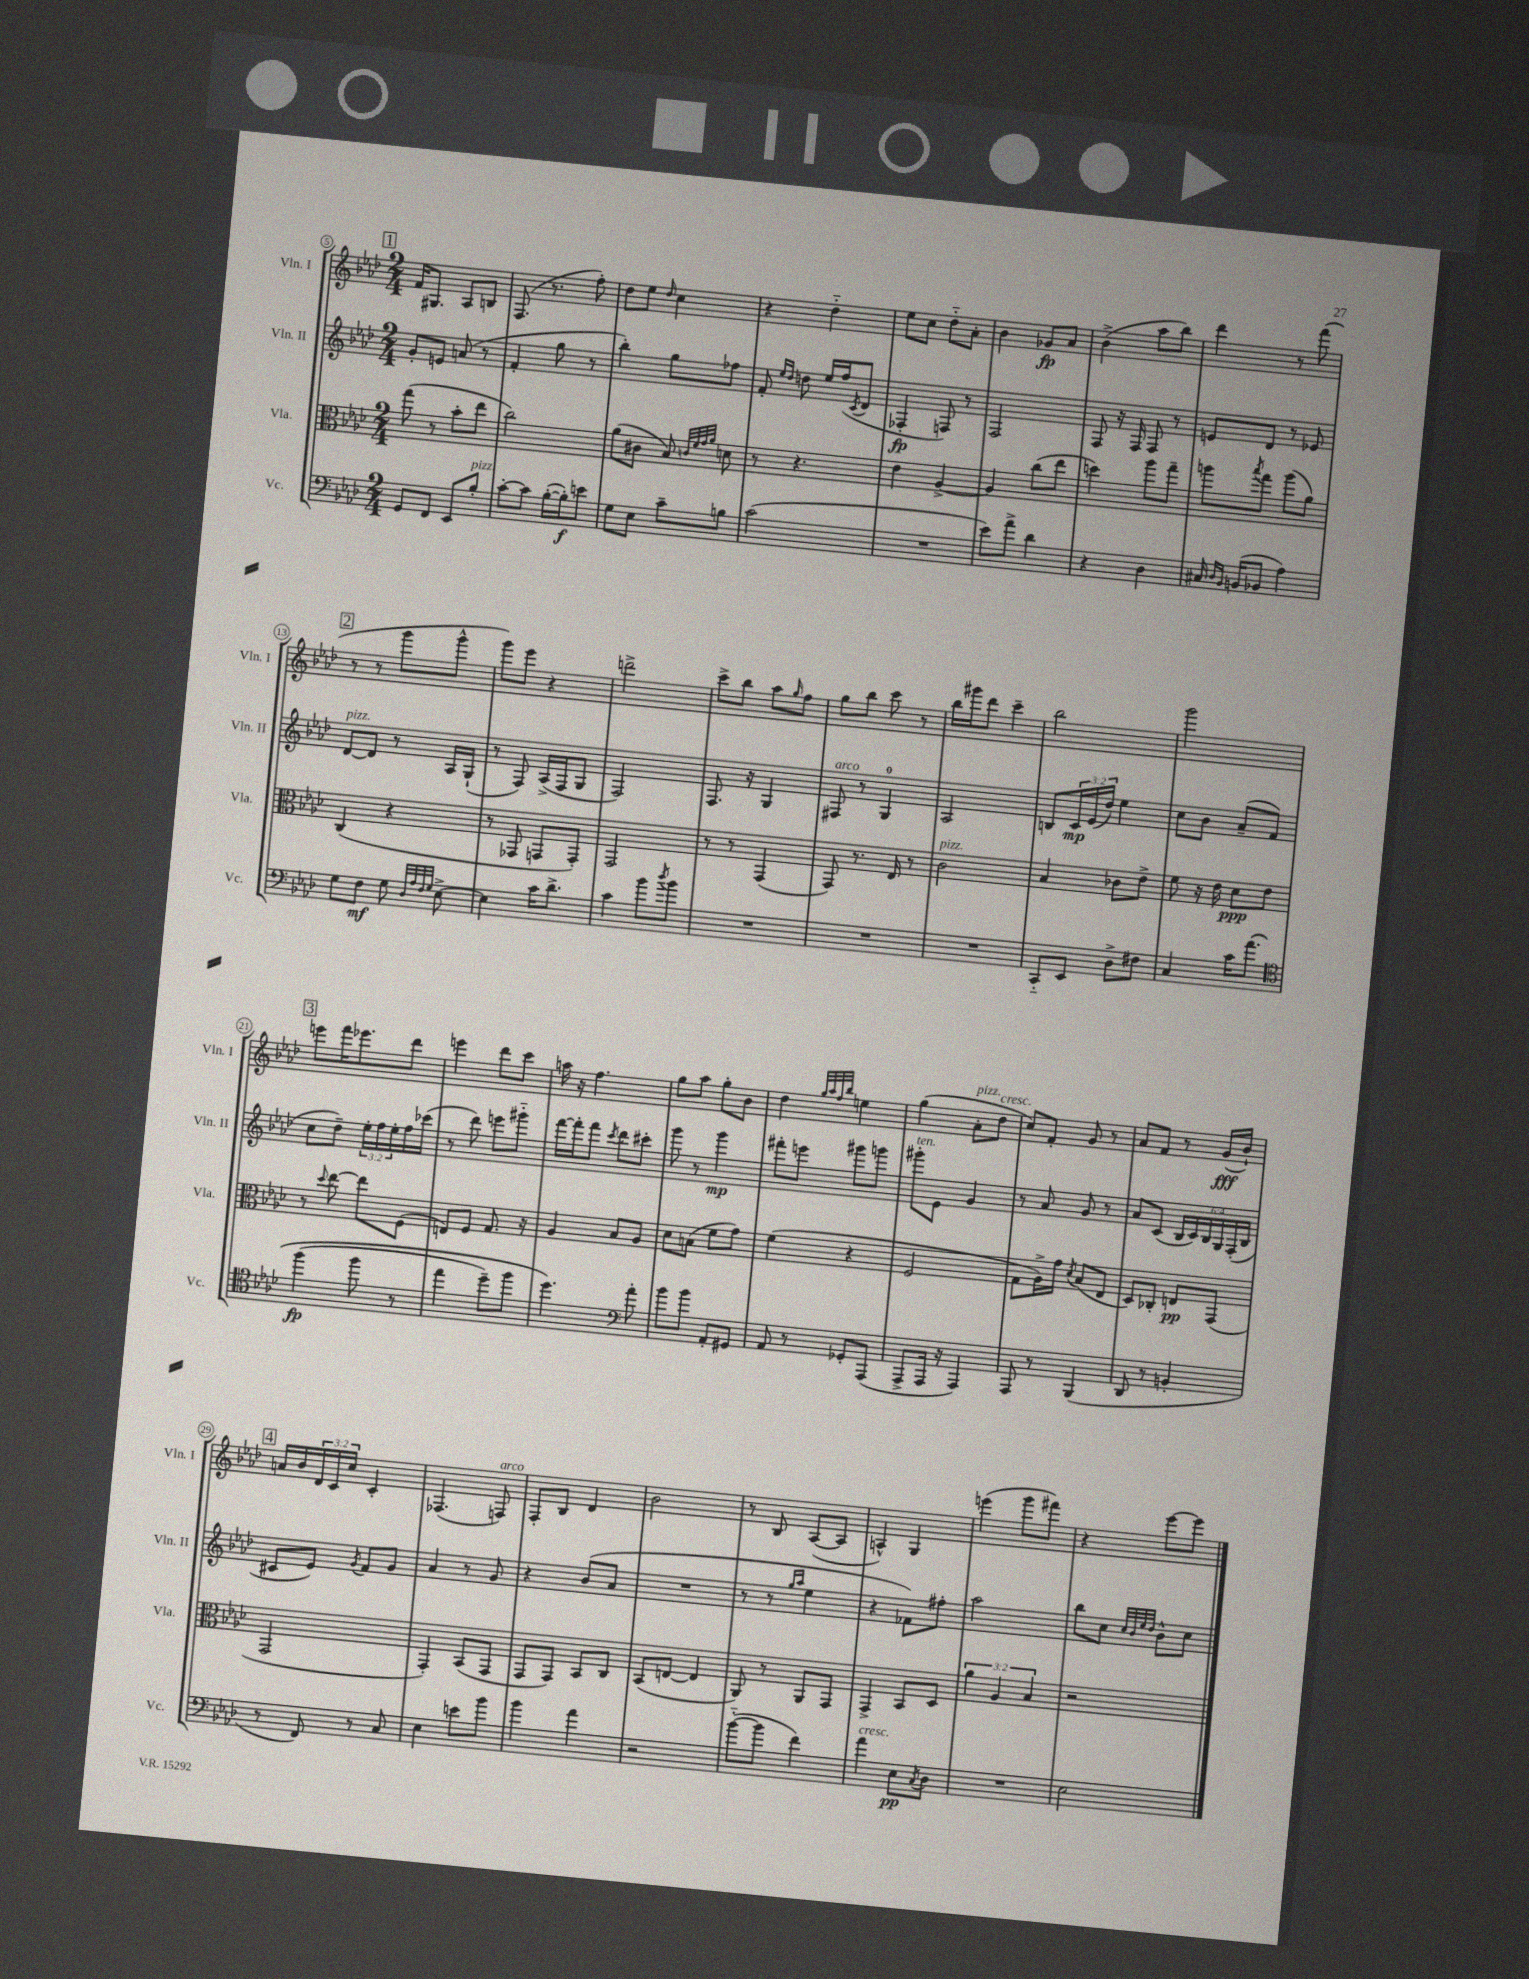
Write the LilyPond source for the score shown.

<<
\new StaffGroup <<
\new Staff = "s0" \with { instrumentName = "Vln. I" shortInstrumentName = "Vln. I" } {
    \clef treble \key aes \major \numericTimeSignature \time 2/4 \override Staff.TupletNumber.text = #tuplet-number::calc-fraction-text
    \mark \markup { \box "1" } f'16 gis8. aes8 b8 |
    f8.( r8. f''8-.) |
    des''8 ees''8 \grace { des''16 } c''4 |
    r4 des''4-_ |
    ees''8 c''8 des''8-_ aes'8-. |
    bes'4 ges'8\fp aes'8 |
    bes'4->( aes''8 bes''8) |
    des'''4 r8 f'''8( |
    \mark \markup { \box "2" } r8 r8 g'''8 g'''8-^ |
    g'''8) ees'''8 r4 |
    d'''2-> |
    c'''8-> bes''8 aes''8 \grace { g''16 } f''8 |
    g''8 bes''8 c'''8 r8 |
    bes''16 gis'''16 des'''8 c'''4-- |
    bes''2 |
    g'''2 |
    \mark \markup { \box "3" } e'''8 f'''16 ees'''8. des'''8 |
    e'''4 des'''8 c'''8 |
    a''16 r16 f''4. |
    g''8 aes''8 g''8-. bes'8 |
    des''4 \grace { g''32 aes''32 f''32 bes''32 } e''4 |
    g''4( aes'8-.^\markup { \italic "pizz." } des''8^\markup { \italic "cresc." } |
    c''8) f'8-. g'8 r8 |
    aes'8 f'8 r8 g'16\fff( bes'16-!) |
    \mark \markup { \box "4" } a'16 bes'16 \tuplet 3/2 { des'16 c'16 c''16 } c'4-. |
    fes4.( f8^\markup { \italic "arco" }) |
    f8-. bes8 des'4 |
    bes'2 |
    r8 bes8 aes8~( aes8 |
    a4-^) g4 |
    e'''4( g'''8 fis'''8) |
    r4 ees'''8~ ees'''8 \bar "|." |
}
\new Staff = "s1" \with { instrumentName = "Vln. II" shortInstrumentName = "Vln. II" } {
    \clef treble \key aes \major \numericTimeSignature \time 2/4 \override Staff.TupletNumber.text = #tuplet-number::calc-fraction-text
    \mark \markup { \box "1" } g'8-. e'8 a'8( r8 |
    f'4-. g''8 r8 |
    bes''4-.) g''8 fes''8 |
    f'8-. \grace { ees''16 des''16 } d''8 ees''16 f''16( \acciaccatura { c'8 } des'8 |
    fes4-.\fp f8) r8 |
    f2 |
    f8 r16 f16 f8 r8 |
    e'8 des'8 r8 ees'8 |
    \mark \markup { \box "2" } des'8~^\markup { \italic "pizz." } des'8 r8 aes16 g16-!( |
    r8 f8) aes16->( f16 g8 |
    f2) |
    f8. r16 g4 |
    fis8^\markup { \italic "arco" } r8 g4-0 |
    aes2 |
    b8 \tuplet 3/2 { c'16\mp ees'16( des''16) } ees''4 |
    c''8 bes'8 aes'8--( f'8 |
    \mark \markup { \box "3" } c''8 des''8--) \tuplet 3/2 { ees''16-. f''16 ees''16-. } f''16 ces'''16( |
    r8 des'''8) e'''8 gis'''8-_ |
    f'''16~ f'''16-. f'''8 \acciaccatura { c'''8 } des'''8 cis'''8-. |
    g'''8 r8 g'''4\mp |
    fis'''8-. e'''8 gis'''8 g'''8 |
    gis'''8-.^\markup { \italic "ten." } ees'8 g'4 |
    r8 aes'8 g'8 r8 |
    aes'8 c'8( \tuplet 6/4 { bes16 c'16) bes16 g16 f16-.( bes16 } |
    \mark \markup { \box "4" } cis'8 ees'8) \acciaccatura { g'8 } f'8 g'8 |
    aes'4 r8 g'8 |
    r4 bes'8( aes'8 |
    R2 |
    r8 r8 \grace { g''16 aes''16 } ees''4 |
    r4 fes'8) fis''8-. |
    aes''2 |
    bes''8 c''8 \grace { c''32 bes'32 ees''32 des''32 } bes'8-^ c''8 \bar "|." |
}
\new Staff = "s2" \with { instrumentName = "Vla." shortInstrumentName = "Vla." } {
    \clef alto \key aes \major \numericTimeSignature \time 2/4 \override Staff.TupletNumber.text = #tuplet-number::calc-fraction-text
    \mark \markup { \box "1" } g''8( r8 bes'8-. ees''8 |
    c''2) |
    aes'8( cis'8 bes8) \grace { c'32 f'32 g'32 aes'32 } d'8 |
    r8 r4. |
    ees'4 aes4~-> |
    aes4 c''8( ees''8 |
    d''4) aes''8 g''8-- |
    a''8 \acciaccatura { bes''8 } g''8 a''8( aes'8) |
    \mark \markup { \box "2" } c4( r4 |
    r8 ges,8 g,8 g,8-.) |
    g,2 |
    r8 r8 g,4( |
    g,8) r8. ees16 r8 |
    c'2^\markup { \italic "pizz." } |
    bes4 ces'8 ees'8-> |
    f'8 r16 ees'16 des'8\ppp ees'8 |
    \mark \markup { \box "3" } r8 \appoggiatura { des''8 } ees''8~ ees''8 f8( |
    e8) f8 g8. r16 |
    aes4 bes8 aes8 |
    des'8 b8( f'8 g'8) |
    f'4( r4 |
    f2 |
    g8 aes16->) g'16 \acciaccatura { des'8 } bes8( ees8 |
    des8) ces8-. e8\pp g,8( |
    \mark \markup { \box "4" } g,2 |
    g,4-.) bes,8( g,8 |
    g,8 g,8) bes,8 c8 |
    bes,8( e8~ e4 |
    aes,8) r8 aes,8 g,8 |
    g,4-> bes,8 des8 |
    \tuplet 3/2 { aes'4 aes4 bes4 } |
    r2 \bar "|." |
}
\new Staff = "s3" \with { instrumentName = "Vc." shortInstrumentName = "Vc." } {
    \clef bass \key aes \major \numericTimeSignature \time 2/4
    \mark \markup { \box "1" } g,8 f,8 ees,8 bes8-.^\markup { \italic "pizz." } |
    c'8~-. c'8 bes16~-.( bes16-.\f) e'8 |
    g8 ees8 c'8-- b8 |
    c'2( |
    R2 |
    ees'8) aes'8-> des'4 |
    r4 des4 |
    cis16 \grace { des16 bes,16 } b,16( bes,8 aes4) |
    \mark \markup { \box "2" } g8 f8\mf g8 \grace { des32 aes32 f32 g32 } ees8~-> |
    ees4 c'16 des'8.-> |
    c'4 bes'8 \acciaccatura { des''8 } bes'8 |
    R2 |
    R2 |
    R2 |
    c,8-_ ees,8 des8-> fis8 |
    c4 c'16 aes'8.\( |
    \mark \markup { \box "3" } \clef tenor f''4\fp( f''8 r8 |
    ees''4 des''8--) f''8 |
    des''4.\) \clef bass aes'8-. |
    bes'8 bes'8 aes,8-. gis,8 |
    aes,8 r8 ges,8-. aes,,8( |
    aes,,8-> aes,,16 r16 aes,,4) |
    aes,,8 r8 bes,,4( |
    des,8 r8 b,4-. |
    \mark \markup { \box "4" } r8 f,8) r8 c8 |
    ees4 e'8 bes'8 |
    bes'4 aes'4 |
    r2 |
    bes'8~-_( bes'8 f'4) |
    aes'4^\markup { \italic "cresc." } ees8\pp \acciaccatura { c8 } des8 |
    R2 |
    ees2 \bar "|." |
}
>>
>>
\layout { \context { \Score currentBarNumber = #5 \override BarNumber.stencil = #(make-stencil-circler 0.1 0.3 ly:text-interface::print) } }
